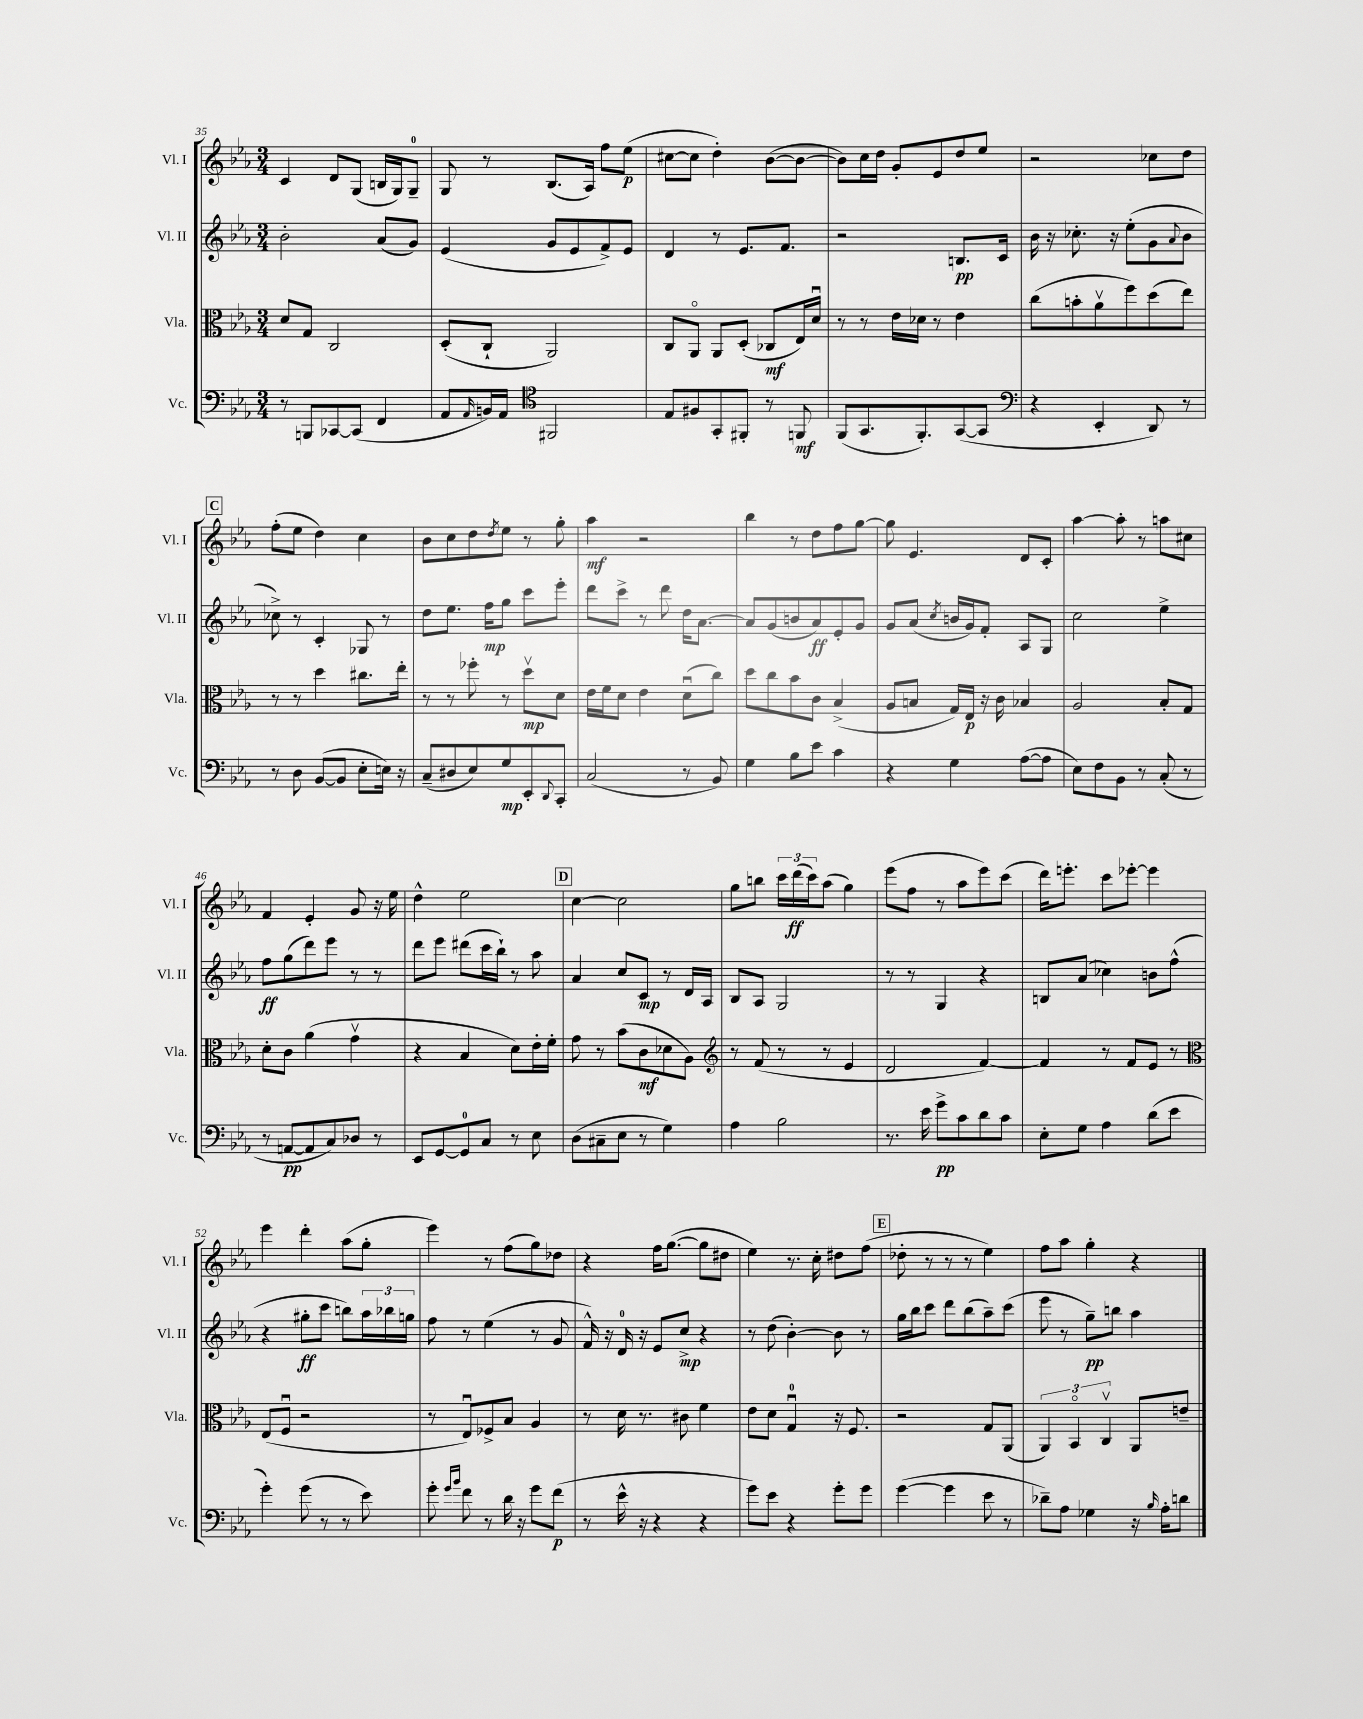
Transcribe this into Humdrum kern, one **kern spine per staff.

**kern	**kern	**kern	**kern
*staff4	*staff3	*staff2	*staff1
*clefF4	*clefC3	*clefG2	*clefG2
*k[b-e-a-]	*k[b-e-a-]	*k[b-e-a-]	*k[b-e-a-]
*M3/4	*M3/4	*M3/4	*M3/4
8r	8d	2b-'	4c
8BBB	8G	.	.
[8CC-	2C	.	8d
(8CC-]	.	.	(8G
4FF	.	(8a-	16B
.	.	.	16G)
.	.	8g)	8G~
=	=	=	=
8AA-	(8D'	(4e-	8G
16qqAA-	.	.	.
16BB)	8C`	.	8r
16AA-	.	.	.
*clefC4	*	*	*
2FF#	2AA-)	8g	(8.B-
.	.	8e-	.
.	.	.	16A-)
.	.	8f^)	8ff
.	.	8e-	(8ee-
=	=	=	=
8E-	8C	4d	[8cc#
8F#	8AA-o	.	8cc#]
8GG'	8AA-	8r	4dd')
8FF#'	(8D'	8.e-	.
8r	8C-	.	([8b-
.	.	8.f	.
8FF	16E-)	.	8b-_
.	16du	.	.
=	=	=	=
(8FF	8r	2r	8b-])
8.GG	8r	.	16cc
.	.	.	16dd
.	16e-	.	8g'
8.FF')	16d-	.	.
.	8r	.	8e-
([8GG	4e-	8.B	8dd
8GG]	.	.	8ee-
.	.	16c	.
=	=	=	=
*clefF4	*	*	*
4r	(8cc	16b-	2r
.	.	16r	.
.	8b'	8.cc-'	.
4EE-'	8a-v	.	.
.	.	16r	.
.	8ff)	(8ee-'	.
8DD)	(8dd	8g	8cc-
.	.	8qqa-	.
8r	8ee-)	8b-	8dd
=	=	=	=
8r	8r	8cc-^)	(8ff'
8D	8r	8r	8ee-
([8BB-	4dd	4c'	4dd)
8BB-]	.	.	.
8E-'	8.cc#	8G-	4cc
16E)	.	8r	.
16r	16ee-'	.	.
=	=	=	=
(8C~	8r	8dd	8b-
8D#	8r	8.ee-	8cc
8E-)	8ff-'	.	8dd
.	.	16ff	.
.	.	.	8qdd
8G	8r	8gg	8ee-
8EE-'	8ddv	8ccc	8r
8qqDD	.	.	.
8CC'	8d	8eee-'	8gg'
=	=	=	=
(2C	16e-	8ddd	4aa-
.	16f	.	.
.	8d	8ccc^	.
.	4e-	8r	2r
.	.	8ddd	.
8r	(8du	16dd	.
.	.	[8.a-	.
8BB-)	8cc)	.	.
=	=	=	=
4G	8dd	8a-]	4bb-
.	8cc	(8g	.
8B-	8b-	8b	8r
8e-	8c	8a-)	8dd
4c	(4B-^	8e-'	8ff
.	.	8g	[8gg
=	=	=	=
4r	8A-	8g	8gg]
.	8B	(8a-	4.e-
.	.	8qcc	.
4G	16G)	16b	.
.	16E-	16g)	.
.	16r	8f'	.
.	16c	.	.
([8A-	4B-	8A-	8d
8A-]	.	8G	8c'
=	=	=	=
8E-)	2A-	2cc	[4aa-
8F	.	.	.
8BB-	.	.	8aa-']
8r	.	.	8r
(8C'	8B-'	4ee-^	8aa
8r	8G	.	8cc#
=	=	=	=
8r	8d'	8ff	4f
[8AA	8c	(8gg	.
8AA]	(4a-	8ddd)	4e-'
8C)	.	8eee-	.
8D-	4gv	8r	8g
8r	.	8r	16r
.	.	.	16ee-
=	=	=	=
8EE-	4r	8ddd	4dd^^
[8GG	.	8eee-	.
8GG]	4B-	(8ddd#	2ee-
8C	.	16ccc	.
.	.	16bb-`)	.
8r	8d)	8r	.
8E-	16e-'	8aa-	.
.	16f'	.	.
=	=	=	=
(8D	8g	4a-	[4cc
8C#~	8r	.	.
8E-	(8b-	8cc	2cc]
8r	8c	8c	.
4G)	8d-	8r	.
.	8A-)	16d	.
.	.	16A-	.
=	=	=	=
*	*clefG2	*	*
4A-	8r	8B-	8gg
.	(8f	8A-	8bb
2B-	8r	2G	24ccc
.	.	.	(24ddd
.	.	.	24ccc)
.	8r	.	(8aa-
.	4e-	.	4gg)
=	=	=	=
8.r	2d	8r	(8eee-
.	.	8r	8ff
16e-	.	.	.
8g^	.	4G	8r
8c	.	.	8aa-
8d	[4f)	4r	8eee-)
8c	.	.	(8ccc
=	=	=	=
8E-'	4f]	8B	16ddd)
.	.	.	8.eee'
8G	.	(8a-	.
4A-	8r	4cc-)	8ccc
.	8f	.	[8eee-'
(8d	8e-	8b	4eee-]
8e-	8r	(8ff^^	.
=	=	=	=
*	*clefC3	*	*
4g')	(8E-	4r	4eee-
.	8Fu	.	.
(8g	2r	8gg#'	4ddd'
8r	.	8ccc	.
8r	.	8bb)	(8aa-
8e-)	.	24aa-	8gg'
.	.	24bb-	.
.	.	24gg	.
=	=	=	=
8g'	8r	8ff	4eee-)
16qqg	.	.	.
16qqb-	.	.	.
8f	8E-u)	8r	.
8r	8F-^	(4ee-	8r
16d	8B-	.	(8ff
16r	.	.	.
8g	4A-	8r	8gg)
(8f	.	8g	8dd-
=	=	=	=
8r	8r	16f^^)	4r
.	.	16r	.
16e-^^	16d	16d	.
16r	8.r	16r	.
4r	.	8e-	16ff
.	.	.	([8.gg
.	8c#	8cc^	.
4r	4f	4r	8gg]
.	.	.	8dd#
=	=	=	=
8g)	8e-	8r	4ee-)
8e-	8d	(8dd	.
4r	4Gu	[4b-')	8.r
.	.	.	16cc'
8g'	16r	8b-]	8dd#
.	8.F	.	.
8g	.	8r	(8ff
=	=	=	=
([4g	2r	16gg	8dd-'
.	.	16bb-	.
.	.	8ccc	8r
4g]	.	8ddd	8r
.	.	(8bb-	8r
8e-	8G	8aa-~)	4ee-)
8r	(8AA-	(8ccc	.
=	=	=	=
8d-~)	6AA-)	8eee-	8ff
8A-	.	8r	8aa-
.	6BB-o	.	.
4G-	.	8gg~)	4gg'
.	6Cv	.	.
.	.	8bb	.
16r	8AA-	4aa-	4r
16qqB-	.	.	.
16A-'	.	.	.
8d	8e~	.	.
==	==	==	==
*-	*-	*-	*-
